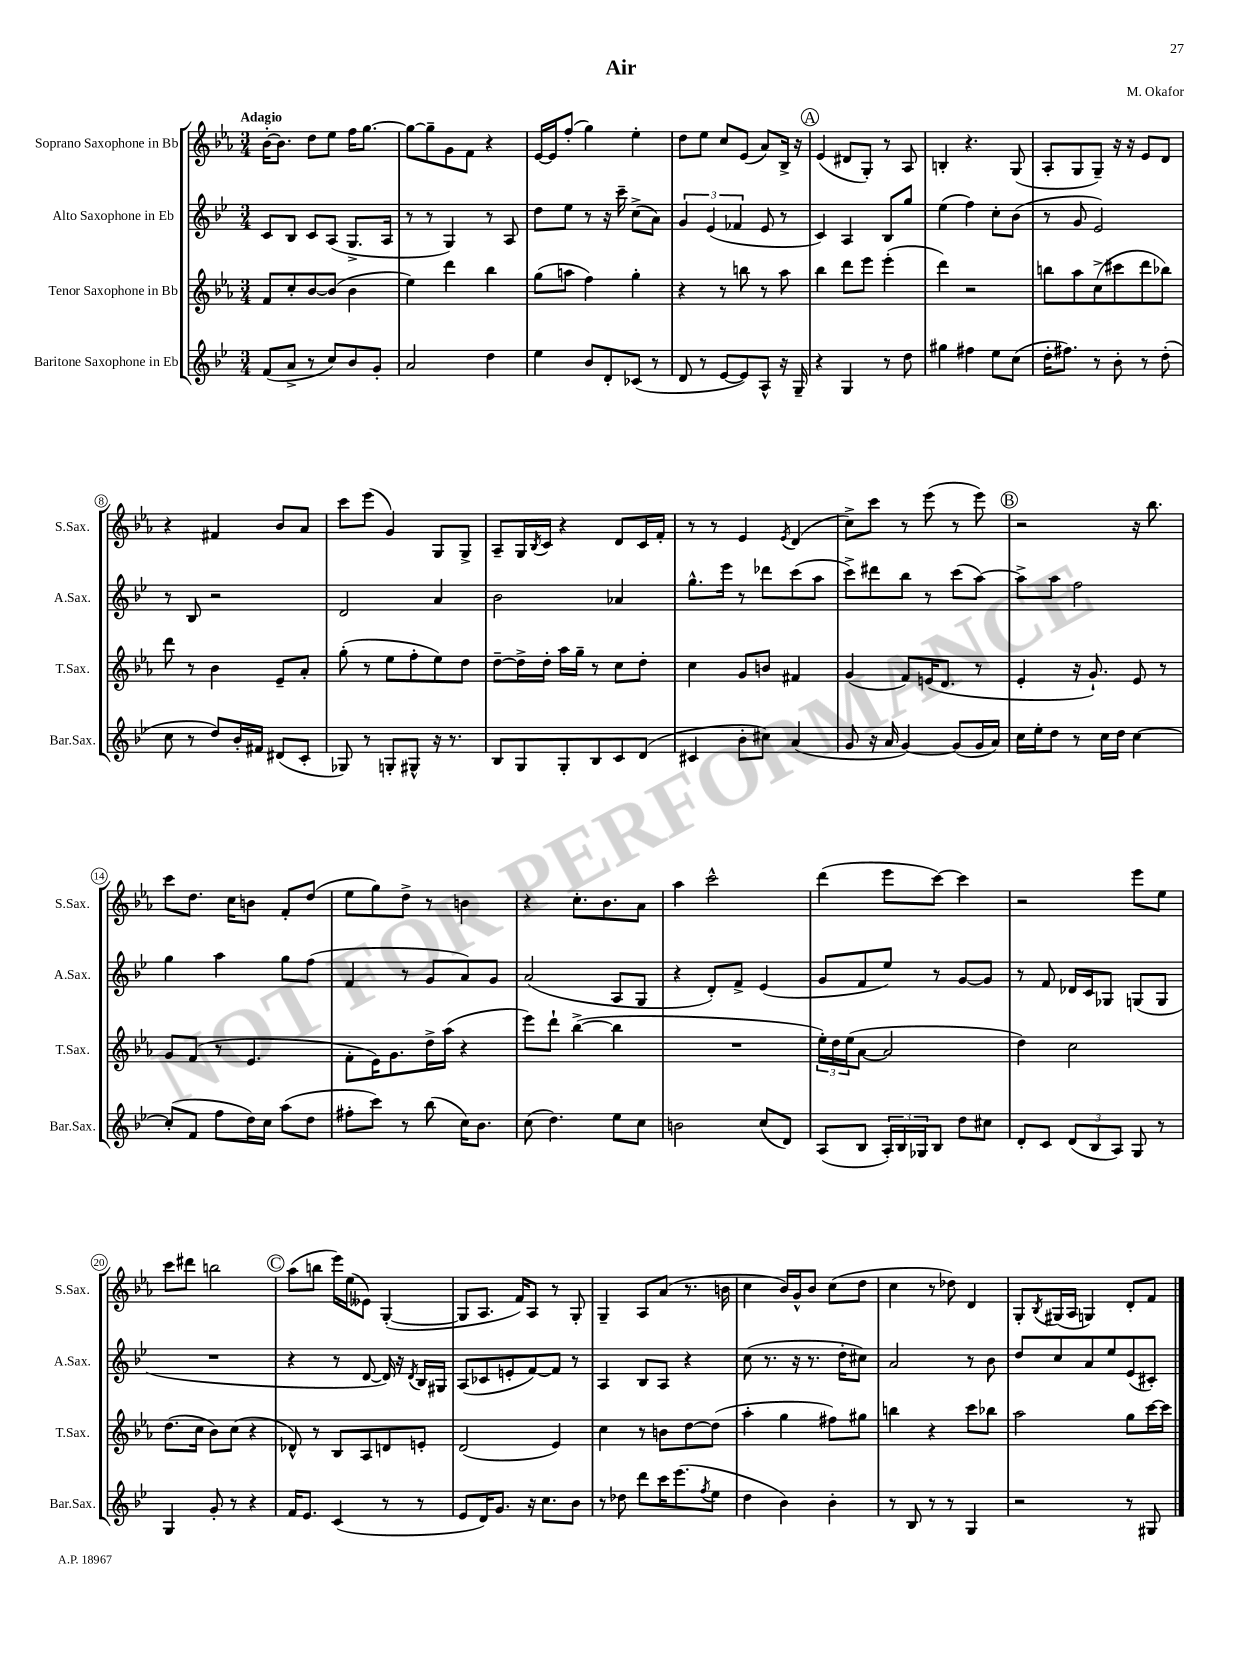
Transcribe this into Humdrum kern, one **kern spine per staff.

**kern	**kern	**kern	**kern
*staff4	*staff3	*staff2	*staff1
*clefG2	*clefG2	*clefG2	*clefG2
*k[b-e-]	*k[b-e-a-]	*k[b-e-]	*k[b-e-a-]
*M3/4	*M3/4	*M3/4	*M3/4
(8f	8f	8c	[16b-'
.	.	.	8.b-]
8a^	8cc'	8B-	.
8r	[8b-	8c	8dd
8cc)	(8b-]	(8A	8ee-
8b-	4b-	8.G^	16ff
.	.	.	[8.gg
8g'	.	.	.
.	.	16A	.
=	=	=	=
2a	4ee-)	8r	8gg_
.	.	8r	8gg~]
.	4ddd	4G)	8g
.	.	.	8f
4dd	4bb-	8r	4r
.	.	8A	.
=	=	=	=
4ee-	(8gg	8dd	[16e-
.	.	.	16e-]
.	8aa	8ee-	(8ff'
8b-	4ff)	8r	4gg)
8d'	.	16r	.
.	.	16ccc~	.
(8c-	4gg'	(8cc^	4ee-'
8r	.	8a)	.
=	=	=	=
8d	4r	6g	8dd
8r	.	.	8ee-
.	.	(6e-	.
[8e-	8r	.	8cc
.	.	6f-	.
8e-])	8bb	.	(8e-
8A^^	8r	8e-	8a-)
16r	8aa-	8r	16B-^
16G~	.	.	16r
=	=	=	=
4r	4bb-	4c)	(4e-
4G	8ddd	4A	8d#
.	8eee-	.	8G')
8r	(4eee-'	8B-	8r
8dd	.	8gg	8A-
=	=	=	=
4gg#	4ddd)	(4ee-	4B'
4ff#	2r	4ff)	4.r
8ee-	.	8cc'	.
(8cc	.	(8b-	(8G
=	=	=	=
16dd'	8bb	8r	8A-'
8.ff#)	.	.	.
.	8aa-	8g	8G
8r	(8cc^	2e-)	8G~)
8b-'	8ccc#	.	16r
.	.	.	16r
8r	8ddd	.	8e-
(8dd'	8bb-)	.	8d
=	=	=	=
8cc	8ddd	8r	4r
8r	8r	8B-	.
8dd)	4b-	2r	4f#
16b-'	.	.	.
16f#	.	.	.
(8d#	8e-~	.	8b-
8c'	8a-'	.	8a-
=	=	=	=
8G-)	(8gg'	2d	8ccc
8r	8r	.	(8eee-
8G'	8ee-	.	4g)
8G#^^	8ff'	.	.
16r	8ee-)	4a	8G
8.r	.	.	.
.	8dd	.	8G^
=	=	=	=
8B-	[8dd~	2b-	8A-~
8G	16dd^]	.	16G
.	.	.	8qB-
.	16dd'	.	16c
8G'	16aa-	.	4r
.	16gg~	.	.
8B-	8r	.	.
8c	8cc	4a-	8d
(8d	8dd'	.	16c
.	.	.	16f'
=	=	=	=
4c#	4cc	8.gg^^	8r
.	.	.	8r
.	.	16eee-	.
8b-'	8g	8r	4e-
8cc#)	8b	8ddd-	.
.	.	.	8qe-
(4a	4f#	(8ccc	(4d
.	.	8aa	.
=	=	=	=
8g	(4g	8ccc^)	8cc^)
16r	.	8ddd#	8ccc
16a	.	.	.
[4g)	8f)	8bb-	8r
.	(16e	8r	(8eee-
.	8.d	.	.
(8g]	.	(8ccc	8r
16g	8r	[8aa)	8eee-)
16a)	.	.	.
=	=	=	=
16cc	4e-'	8aa^]	2r
16ee-'	.	.	.
8dd	.	8aa	.
8r	16r	2ff	.
.	8.g`)	.	.
16cc	.	.	.
16dd	.	.	.
[4cc	8e-	.	16r
.	.	.	8.bb-
.	8r	.	.
=	=	=	=
(8cc']	8g	4gg	8ccc
8f	(8f	.	8.dd
8ff	8r	4aa	.
.	.	.	16cc
16dd)	4.e-	.	8b
16cc	.	.	.
(8aa	.	8gg	8f'
8dd	.	(8ff	(8dd
=	=	=	=
8ff#'	8f'	4f	8ee-
8ccc)	16e-)	.	8gg)
.	8.g	.	.
8r	.	8r	8dd^
(8bb-	16dd^	8g	8r
.	(16aa-	.	.
16cc)	4r	8a)	4b
8.b-	.	.	.
.	.	8g	.
=	=	=	=
(8cc	8eee-)	(2a	4r
4.dd)	8ddd`	.	.
.	([4bb-^	.	8.cc'
.	.	.	8.b-
8ee-	4bb-]	8A	.
8cc	.	8G	8a-
=	=	=	=
2b	2.r	4r	4aa-
.	.	8d')	2ccc^^
.	.	8f^	.
(8cc	.	(4e-	.
8d)	.	.	.
=	=	=	=
(8A	24ee-')	8g	(4ddd
.	24dd	.	.
.	(24ee-	.	.
8B-	[8a-	8f	.
24A')	2a-]	8ee-)	8eee-
24B-	.	.	.
24G-	.	.	.
8B-	.	8r	[8ccc)
8dd	.	[8g	4ccc]
8cc#	.	8g]	.
=	=	=	=
8d'	4dd)	8r	2r
8c	.	8f	.
(12d	2cc	16d-	.
.	.	16c	.
12B-	.	.	.
.	.	8G-	.
12A)	.	.	.
8G	.	(8G	8eee-
8r	.	8G	8ee-
=	=	=	=
4G	(8.dd	2.r	8ccc
.	.	.	8ddd#
.	16cc	.	.
8g'	8b-)	.	2bb
8r	(8cc	.	.
4r	4r	.	.
=	=	=	=
16f	8d-^^)	4r	(8aa-
8.e-	.	.	.
.	8r	.	8bb
(4c	8B-	8r	16eee-)
.	.	.	(16ee-
.	8A-	[8d	8e--)
8r	8d	16d])	([4G'
.	.	16r	.
.	.	8qd	.
8r	8e'	16B-	.
.	.	16G#	.
=	=	=	=
8e-	(2d	(8A	8G]
16d)	.	8c-	8.A-
8.g	.	.	.
.	.	8e'	.
.	.	.	16f)
16r	.	[8f)	8A-
8.cc	.	.	.
.	4e-)	8f]	8r
8b-	.	8r	8G'
=	=	=	=
8r	4cc	4A	4G~
8dd-	.	.	.
8ddd	8r	8B-	8A-
16ccc	8b	8A	(8a-
(8.eee-	.	.	.
.	[8dd	4r	8.r
8qff	.	.	.
8ee-	(8dd]	.	.
.	.	.	16b
=	=	=	=
4dd	4aa-'	(8cc	4cc
.	.	8.r	.
4b-)	4gg	.	16b-)
.	.	16r	16g^^
.	.	8.r	8b-
4b-'	8ff#)	.	(8cc
.	.	16dd'	.
.	8gg#	8cc#)	8dd
=	=	=	=
8r	4bb	2a	4cc
8B-	.	.	.
8r	4r	.	8r
8r	.	.	8dd-)
4G	8ccc	8r	4d
.	8bb-	8b-	.
=	=	=	=
2r	2aa-	8dd	8G'
.	.	.	8qB-
.	.	8cc	(16G#
.	.	.	16A-
.	.	8a	4G)
.	.	8ee-	.
8r	8gg	(8e-	8d'
8G#	[16ccc	8c#')	8f
.	16ccc]	.	.
==	==	==	==
*-	*-	*-	*-
